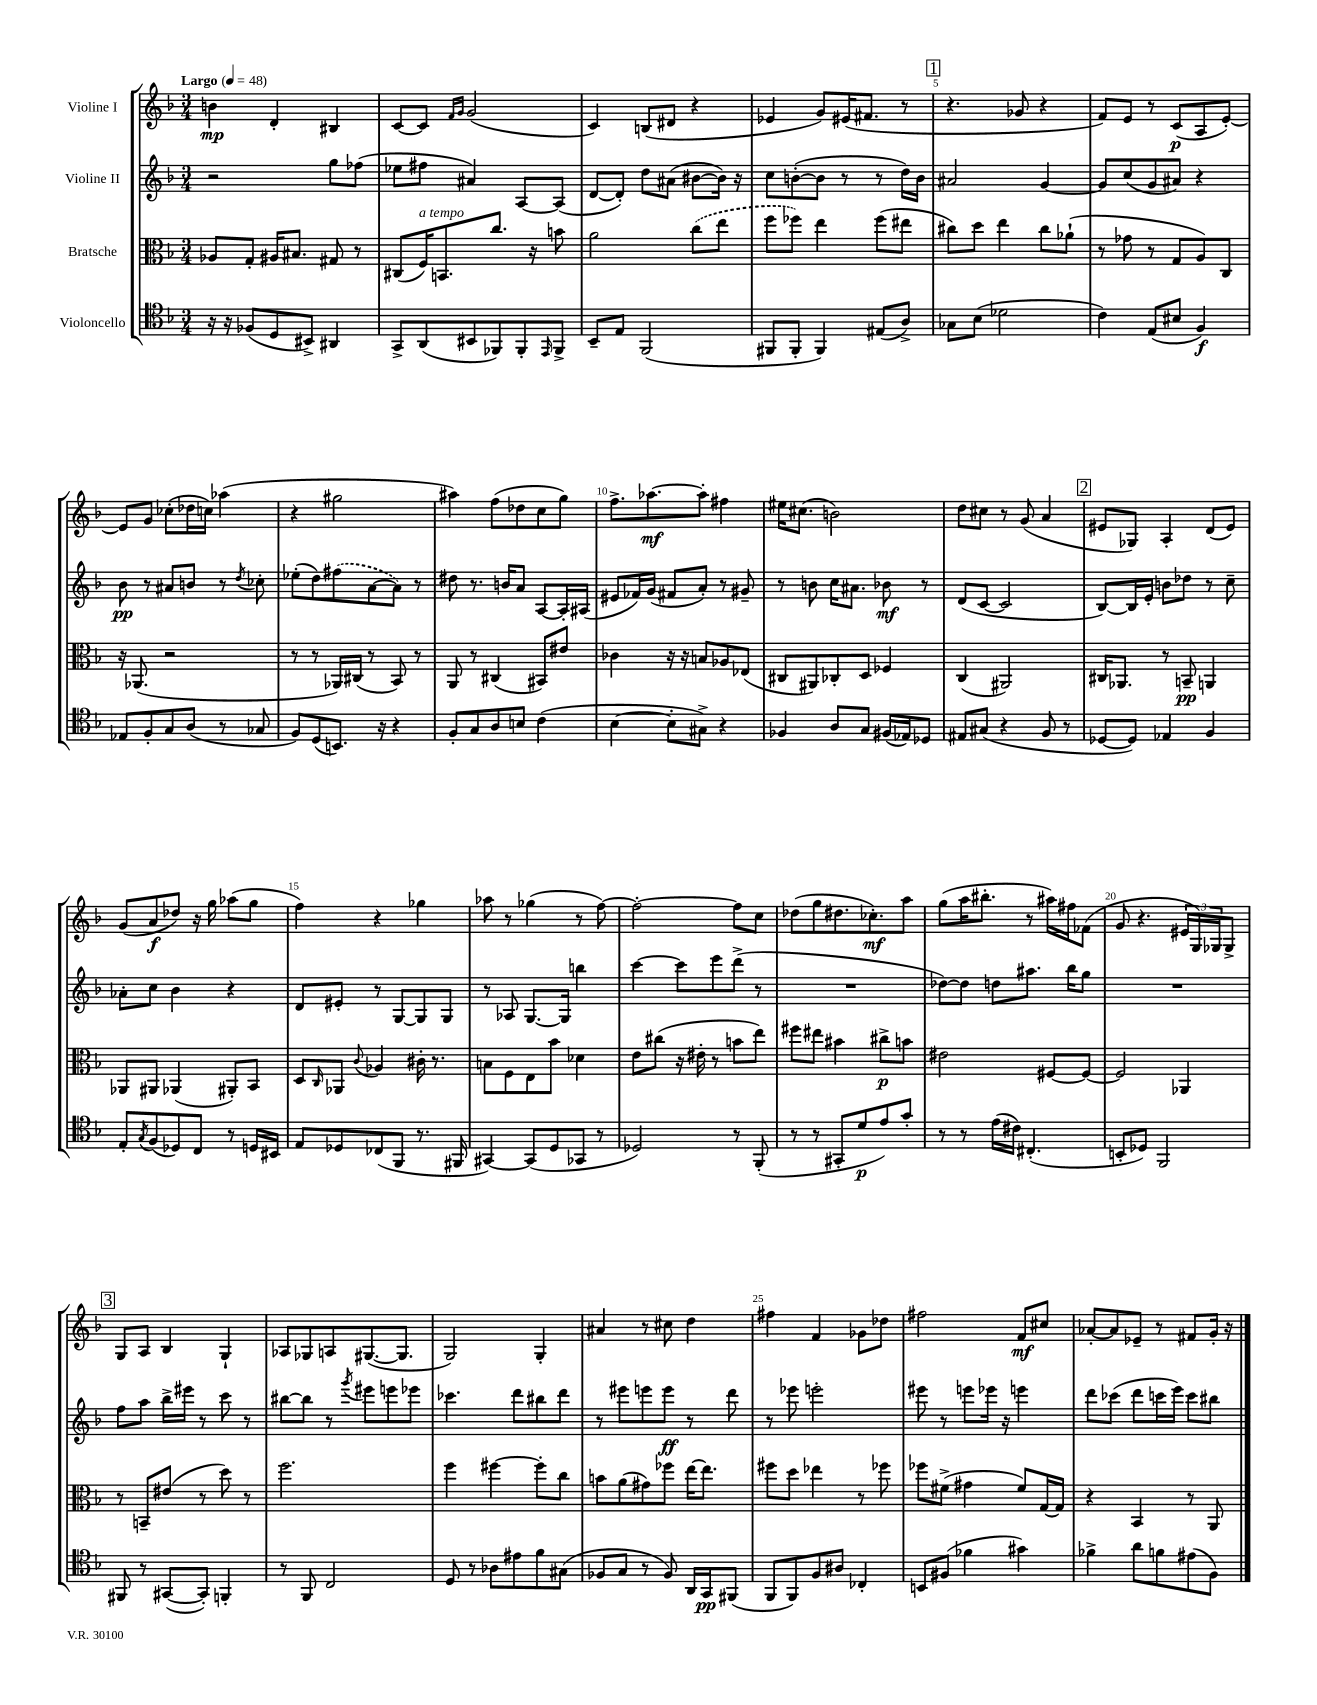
<<
\new StaffGroup <<
\new Staff = "s0" \with { instrumentName = "Violine I" } {
    \clef treble \key f \major \numericTimeSignature \time 3/4 \tempo "Largo" 4 = 48
    b'4\mp d'4-. bis4 |
    c'8~ c'8 \grace { f'16 g'16 } g'2( |
    c'4) b8( dis'8 r4 |
    ees'4 g'8) eis'16( fis'8. r8 |
    \mark \markup { \box "1" } r4. ges'8 r4 |
    f'8) e'8 r8 c'8\p( a8 e'8~-.) |
    e'8 g'8 ces''8-.( des''16 c''16) aes''4( |
    r4 gis''2 |
    ais''4) f''8( des''8 c''8 g''8) |
    f''8.-> aes''8.~\mf aes''8-. fis''4 |
    eis''16 cis''8.( b'2) |
    d''8 cis''8 r8 g'8( a'4 |
    \mark \markup { \box "2" } eis'8 ges8) a4-. d'8( eis'8) |
    g'8( a'8\f des''8) r16 g''16 aes''8( g''8 |
    f''4) r4 ges''4 |
    aes''8 r8 ges''4( r8 f''8~) |
    f''2~-. f''8 c''8 |
    des''8( g''8 dis''8. ces''8.-.\mf) a''8 |
    g''8( a''16 bis''8.-. r8 ais''16) fis''16 fes'8( |
    g'8 r4. \tuplet 3/2 { eis'16 g16) ges16 } ges8-> |
    \mark \markup { \box "3" } g8 a8 bes4 g4-! |
    aes8 ges8 a8 gis8.~( gis8. |
    g2) g4-. |
    ais'4 r8 cis''8 d''4 |
    fis''4 f'4 ges'8 des''8 |
    fis''2 f'8\mf cis''8 |
    aes'8~-. aes'8 ees'8-- r8 fis'8 g'16-. r16 \bar "|." |
}
\new Staff = "s1" \with { instrumentName = "Violine II" } {
    \clef treble \key f \major \numericTimeSignature \time 3/4
    r2 g''8 fes''8( |
    ees''8 fis''8 ais'4) a8~ a8( |
    d'8~ d'8-.) d''8 ais'8( bis'8~ bis'16) r16 |
    c''8 b'8~-.( b'8 r8 r8 d''16) b'16 |
    \mark \markup { \box "1" } ais'2 g'4~ |
    g'8 c''8( g'8 ais'8) r4 |
    bes'8\pp r8 ais'8 b'8 r8 \acciaccatura { d''8 } ces''8-. |
    ees''8-.( d''8) \once \slurDashed fis''8( a'8~ a'8) r8 |
    dis''8 r8. b'16 a'8 a8~ a16-. ais16( |
    eis'8 fes'16) g'16( fis'8 a'8-.) r8 gis'8-- |
    r8 b'8 c''16 ais'8. bes'8\mf r8 |
    d'8( c'8~ c'2 |
    \mark \markup { \box "2" } bes8~) bes16 e'16-. b'8 des''8 r8 c''8-- |
    aes'8-. c''8 bes'4 r4 |
    d'8 eis'8-. r8 g8~ g8 g8 |
    r8 aes8 g8.~ g16 b''4 |
    c'''4~ c'''8 e'''8 d'''8->( r8 |
    R2. |
    des''8~) des''8 d''8 ais''8. bes''16 g''8 |
    R2. |
    \mark \markup { \box "3" } f''8 a''8 bes''16-> eis'''16 r8 c'''8 r8 |
    bis''8~ bis''8 r8 \acciaccatura { g'''8 } eis'''8 e'''8 ees'''8 |
    ces'''4. d'''8 bis''8 d'''8 |
    r8 eis'''8 e'''8 e'''8\ff r8 d'''8 |
    r8 ees'''8 e'''2-. |
    eis'''8 r8 e'''8 ees'''16 r16 e'''4 |
    d'''8 ces'''8( d'''8 c'''16 e'''16) c'''8 bis''8 \bar "|." |
}
\new Staff = "s2" \with { instrumentName = "Bratsche" } {
    \clef alto \key f \major \numericTimeSignature \time 3/4
    aes8 g8-. ais16 bis8. gis8 r8 |
    cis8( f16^\markup { \italic "a tempo" }) b,8. c''8. r16 b'8 |
    a'2 \once \slurDashed c''8( e''8 |
    f''8 fes''8) e''4 fes''8( eis''8 |
    \mark \markup { \box "1" } cis''8) d''8 e''4 cis''8 aes'8-!( |
    r8 ges'8 r8 g8 a8) c8 |
    r16 aes,8.( r2 |
    r8 r8 aes,16) cis16( r8 bes,8) r8 |
    a,8 r8 cis4( bis,8) eis'8 |
    ces'4 r16 r16 b8 aes8 ees8( |
    cis8 ais,8) ces8-. d8 fes4 |
    c4( ais,2) |
    \mark \markup { \box "2" } cis16 aes,8. r8 b,8--\pp a,4 |
    aes,8 ais,8 aes,4( ais,8-.) bes,8 |
    d8 \grace { c16 } aes,8 \appoggiatura { c'8 } aes4 cis'16-. r8. |
    b8 f8 e8 bes'8 des'4 |
    e'8 cis''8( r16 eis'16-. r8 b'8 e''8) |
    fis''8 eis''8 bis'4 cis''8->\p b'8 |
    eis'2 fis8~ fis8~ |
    fis2 aes,4 |
    \mark \markup { \box "3" } r8 b,8-- eis'8( r8 d''8) r8 |
    f''2. |
    f''4 fis''4~ fis''8-. c''8 |
    b'8 a'8( gis'8) fes''8 e''16~ e''8. |
    fis''8 d''8 ees''4 r8 fes''8 |
    fes''8 fis'8->( gis'4 fis'8) g16~ g16 |
    r4 bes,4 r8 a,8 \bar "|." |
}
\new Staff = "s3" \with { instrumentName = "Violoncello" } {
    \clef tenor \key f \major \numericTimeSignature \time 3/4
    r16 r16 fes8( d8 bis,8->) ais,4 |
    g,8-> a,8( bis,8 fes,8) fes,8-. \grace { e,16 } fes,8-> |
    bes,8-- e8 f,2( |
    fis,8 fis,8-. fis,4) eis8( a8->) |
    \mark \markup { \box "1" } ges8 bes8( des'2 |
    c'4) e8( bis8 f4\f) |
    ees8 f8-. g8 a8( r8 ges8 |
    f8) d8( b,8.) r16 r4 |
    f8-. g8 a8 b8 c'4( |
    bes4~ bes8-. gis8->) r4 |
    fes4 a8 g8 fis16( ees16) des8 |
    eis8 gis8( r4 f8 r8 |
    \mark \markup { \box "2" } des8~ des8) ees4 f4 |
    e8-. \acciaccatura { g8 } f8( des8) c8 r8 d16 bis,16 |
    e8 des8 ces8( f,8 r8. fis,16 |
    gis,4~) gis,8( d8 ges,8 r8 |
    des2) r8 f,8-.( |
    r8 r8 gis,8-. d'8\p e'8) g'8-. |
    r8 r8 e'16( cis'16) cis4.-.( |
    b,8-. des8) f,2 |
    \mark \markup { \box "3" } fis,8 r8 gis,8~( gis,8-.) f,4-. |
    r8 f,8 c2 |
    d8 r8 aes8 eis'8 f'8 gis8( |
    fes8 g8 r8 fes8) a,16 g,16\pp fis,8( |
    f,8 f,8) f8 ais8 ces4-. |
    b,8 fis8( fes'4 gis'4) |
    fes'4-> a'8 f'8 eis'8( f8) \bar "|." |
}
>>
>>
\layout { \context { \Score \override BarNumber.break-visibility = ##(#f #t #t) barNumberVisibility = #(every-nth-bar-number-visible 5) } }
